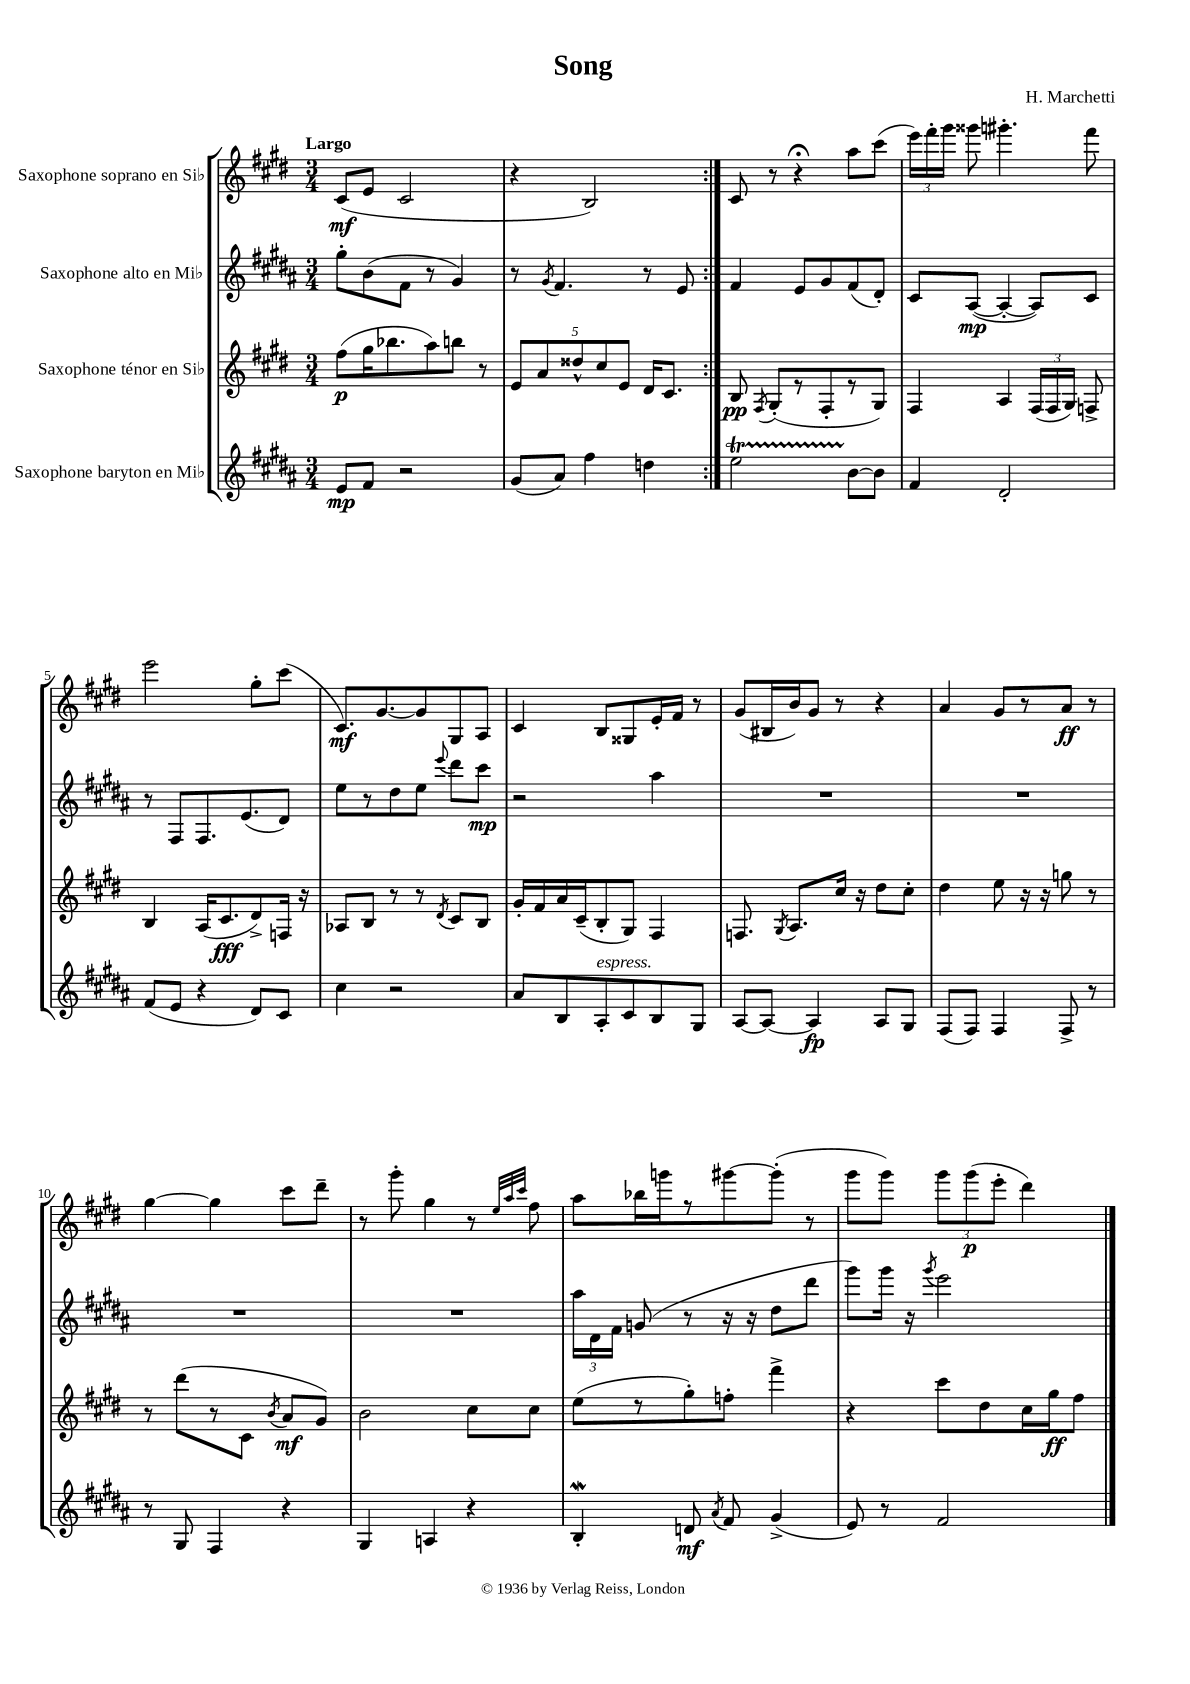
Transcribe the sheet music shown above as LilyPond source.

\header { title = "Song" composer = "H. Marchetti" }
<<
\new StaffGroup <<
\new Staff = "s0" \with { instrumentName = "Saxophone soprano en Sib" } {
    \clef treble \key e \major \numericTimeSignature \time 3/4 \tempo "Largo"
    \autoBeamOff \repeat volta 2 { cis'8[\mf( e'8] cis'2 |
    r4 b2) | }
    cis'8 r8 r4\fermata a''8[ cis'''8]( |
    \tuplet 3/2 { e'''16[) fis'''16-. gis'''16] } gisis'''8 gis'''4.-. fis'''8 |
    e'''2 gis''8[-. cis'''8]( |
    cis'8.[\mf) gis'8.~ gis'8 gis8 a8] |
    cis'4 b8[ gisis8 e'16-. fis'16] r8 |
    gis'8[( bis16 b'16) gis'8] r8 r4 |
    a'4 gis'8[ r8 a'8]\ff r8 |
    gis''4~ gis''4 cis'''8[ dis'''8]-- |
    r8 gis'''8-. gis''4 r8 \grace { e''32[ a''32 cis'''32] } fis''8 |
    a''8[ bes''16 g'''16 r8 gis'''8~ gis'''8]-.( r8 |
    gis'''8[ gis'''8]) \tuplet 3/2 { gis'''8[ gis'''8\p( e'''8]-. } dis'''4) \bar "|." |
}
\new Staff = "s1" \with { instrumentName = "Saxophone alto en Mib" } {
    \clef treble \key b \major \numericTimeSignature \time 3/4
    \autoBeamOff \repeat volta 2 { gis''8[-. b'8( fis'8] r8 gis'4) |
    r8 \acciaccatura { gis'8 } fis'4. r8 e'8 | }
    fis'4 e'8[ gis'8 fis'8( dis'8]-.) |
    cis'8[ ais8]~\mp( ais4~-. ais8[) cis'8] |
    r8 fis8[ fis8. e'8.( dis'8]) |
    e''8[ r8 dis''8 e''8] \appoggiatura { e'''8 } dis'''8[ cis'''8]\mp |
    r2 ais''4 |
    R2. |
    R2. |
    R2. |
    R2. |
    \tuplet 3/2 { ais''16[ dis'16 fis'16] } g'8( r8 r16 r16 dis''8[ dis'''8] |
    gis'''8[) gis'''16] r16 \acciaccatura { gis'''8 } e'''2 \bar "|." |
}
\new Staff = "s2" \with { instrumentName = "Saxophone ténor en Sib" } {
    \clef treble \key e \major \numericTimeSignature \time 3/4
    \autoBeamOff \repeat volta 2 { fis''8[\p( gis''16 bes''8. a''8) b''8] r8 |
    \tuplet 5/4 { e'8[ a'8 disis''8-^ cis''8 e'8] } dis'16[ cis'8.] | }
    b8\pp \acciaccatura { fis8 } gis8[-.( r8 fis8-. r8 gis8]) |
    fis4 a4 \tuplet 3/2 { fis16[( fis16 gis16]) } f8-> |
    b4 a16[( cis'8.\fff dis'8->) f16] r16 |
    aes8[ b8] r8 r8 \acciaccatura { dis'8 } cis'8[ b8] |
    gis'16[-. fis'16 a'16 cis'16--( b8-. gis8]) fis4 |
    f8. \acciaccatura { gis8 } a8.[ cis''16] r16 dis''8[ cis''8]-. |
    dis''4 e''8 r16 r16 g''8 r8 |
    r8 dis'''8[( r8 cis'8] \acciaccatura { b'8 } a'8[\mf gis'8]) |
    b'2 cis''8[ cis''8] |
    e''8[( r8 gis''8-.) f''8]-. fis'''4-> |
    r4 cis'''8[ dis''8 cis''16 gis''16\ff fis''8] \bar "|." |
}
\new Staff = "s3" \with { instrumentName = "Saxophone baryton en Mib" } {
    \clef treble \key b \major \numericTimeSignature \time 3/4
    \autoBeamOff \repeat volta 2 { e'8[\mp fis'8] r2 |
    gis'8[( ais'8]) fis''4 d''4 | }
    e''2\startTrillSpan b'8[~\stopTrillSpan b'8] |
    fis'4 dis'2-. |
    fis'8[( e'8] r4 dis'8[) cis'8] |
    cis''4 r2 |
    ais'8[ b8 ais8-.^\markup { \italic "espress." } cis'8 b8 gis8] |
    ais8[~ ais8]~ ais4\fp ais8[ gis8] |
    fis8[( fis8]) fis4 fis8-> r8 |
    r8 gis8 fis4 r4 |
    gis4 a4 r4 |
    b4-.\mordent d'8\mf \acciaccatura { ais'8 } fis'8 gis'4->( |
    e'8) r8 fis'2 \bar "|." |
}
>>
>>
